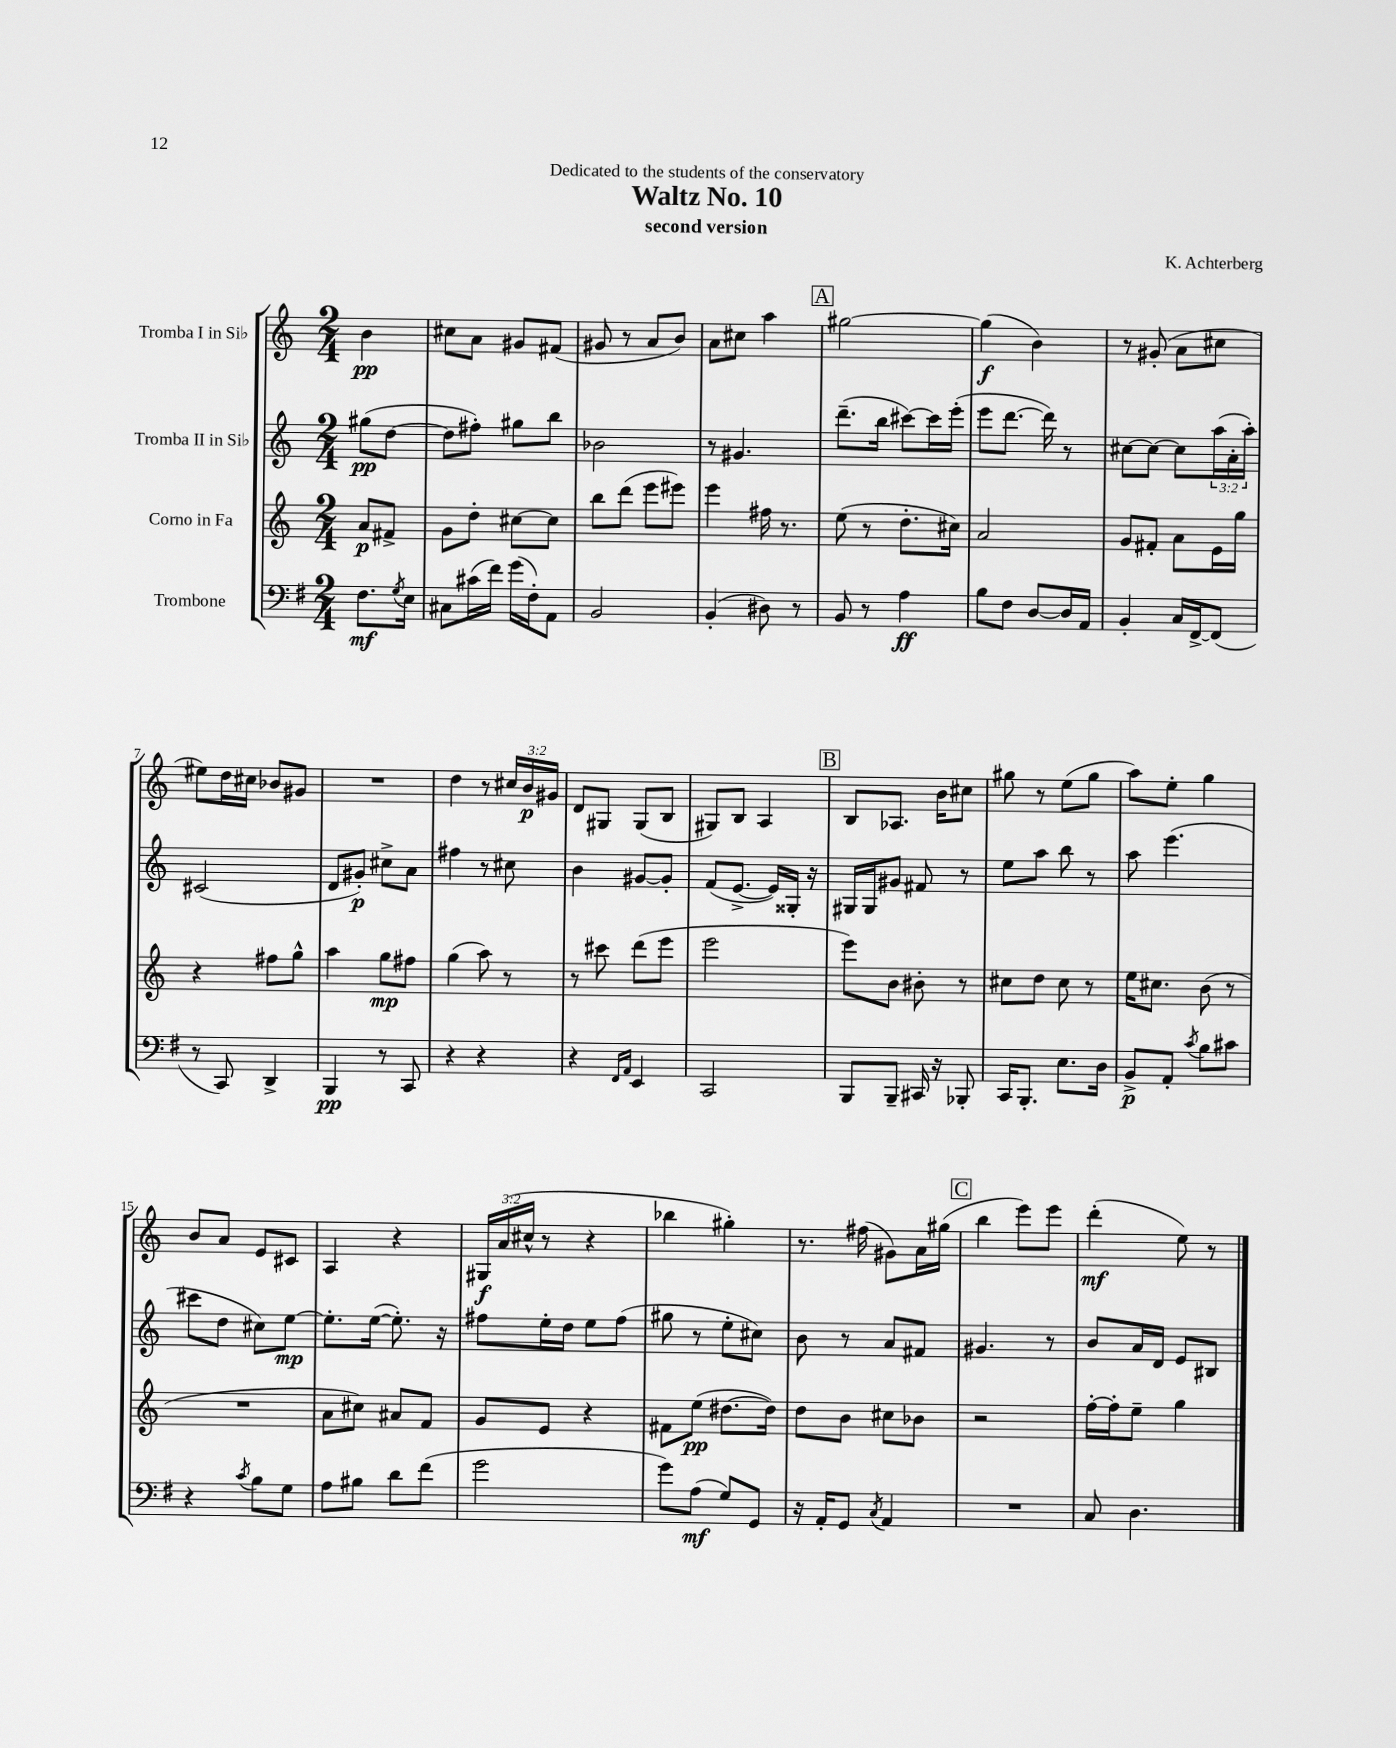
\header { title = "Waltz No. 10" composer = "K. Achterberg" subtitle = "second version" dedication = "Dedicated to the students of the conservatory" }
<<
\new StaffGroup <<
\new Staff = "s0" \with { instrumentName = "Tromba I in Sib" } {
    \clef treble \key c \major \numericTimeSignature \time 2/4 \override Staff.TupletNumber.text = #tuplet-number::calc-fraction-text \partial 4
    b'4\pp |
    cis''8 a'8 gis'8 fis'8( |
    gis'8 r8 a'8 b'8) |
    a'8 cis''8 a''4 |
    \mark \markup { \box "A" } gis''2~ |
    gis''4\f( b'4) |
    r8 gis'8-.( a'8 cis''8 |
    eis''8) d''16 cis''16 bes'8 gis'8 |
    R2 |
    d''4 r8 \tuplet 3/2 { cis''16 b'16\p gis'16 } |
    d'8 gis8 gis8( b8 |
    gis8) b8 a4 |
    \mark \markup { \box "B" } b8 aes8. b'16 cis''8 |
    gis''8 r8 e''8( gis''8 |
    a''8) e''8-. g''4 |
    b'8 a'8 e'8 cis'8 |
    a4 r4 |
    \tuplet 3/2 { gis16\f a'16( cis''16-^ } r8 r4 |
    bes''4 gis''4-.) |
    r8. fis''16( gis'8) a'16 gis''16( |
    \mark \markup { \box "C" } b''4 e'''8) e'''8 |
    d'''4-.\mf( e''8) r8 \bar "|." |
}
\new Staff = "s1" \with { instrumentName = "Tromba II in Sib" } {
    \clef treble \key c \major \numericTimeSignature \time 2/4 \override Staff.TupletNumber.text = #tuplet-number::calc-fraction-text \partial 4
    gis''8\pp( d''8~ |
    d''8 fis''8-.) gis''8 b''8 |
    bes'2 |
    r8 gis'4. |
    \mark \markup { \box "A" } d'''8.--( b''16 cis'''8~) cis'''16 e'''16-.( |
    e'''8 d'''8.~ d'''16) r8 |
    cis''8~ cis''8~ cis''8 \tuplet 3/2 { a''16( a'16-. a''16-.) } |
    cis'2( |
    d'8 gis'8-.\p) cis''8-> a'8 |
    fis''4 r8 cis''8 |
    b'4 gis'8~ gis'8-. |
    f'8( e'8.~-> e'16) gisis16-. r16 |
    \mark \markup { \box "B" } gis16 gis16 gis'8 fis'8 r8 |
    e''8 a''8 b''8 r8 |
    a''8 e'''4.( |
    cis'''8 d''8 cis''8) e''8~\mp |
    e''8.-. e''16~( e''8.-.) r16 |
    fis''8 e''16-. d''16 e''8 fis''8( |
    gis''8 r8 e''8-. cis''8) |
    b'8 r8 a'8 fis'8 |
    \mark \markup { \box "C" } gis'4. r8 |
    b'8 a'16 d'16 e'8 bis8 \bar "|." |
}
\new Staff = "s2" \with { instrumentName = "Corno in Fa" } {
    \clef treble \key c \major \numericTimeSignature \time 2/4 \partial 4
    a'8\p fis'8-> |
    g'8 d''8-. cis''8~ cis''8 |
    b''8 d'''8( e'''8 eis'''8) |
    e'''4 fis''16 r8. |
    \mark \markup { \box "A" } e''8( r8 d''8.-. cis''16) |
    a'2 |
    g'8 fis'8-. a'8 e'16 g''16 |
    r4 fis''8 g''8-^ |
    a''4 g''8\mp fis''8 |
    g''4( a''8) r8 |
    r8 cis'''8 d'''8( e'''8 |
    e'''2 |
    \mark \markup { \box "B" } e'''8) b'8 bis'8-. r8 |
    cis''8 d''8 cis''8 r8 |
    e''16 cis''8. b'8( r8 |
    R2 |
    a'8 cis''8) ais'8 f'8 |
    g'8 e'8 r4 |
    fis'8 e''8\pp( dis''8.~ dis''16) |
    d''8 b'8 cis''8 bes'8 |
    \mark \markup { \box "C" } r2 |
    f''16~-. f''16-. e''8-- g''4 \bar "|." |
}
\new Staff = "s3" \with { instrumentName = "Trombone" } {
    \clef bass \key g \major \numericTimeSignature \time 2/4 \partial 4
    fis8.\mf \acciaccatura { g8 } e16 |
    cis8 cis'16( fis'16) g'16( fis16-.) a,8 |
    b,2 |
    b,4-.( dis8) r8 |
    \mark \markup { \box "A" } b,8 r8 a4\ff |
    b8 fis8 d8~ d16 a,16 |
    b,4-. c16 fis,16~-> fis,8( |
    r8 c,8) d,4-> |
    b,,4\pp r8 c,8 |
    r4 r4 |
    r4 \grace { fis,16 a,16 } e,4 |
    c,2 |
    \mark \markup { \box "B" } b,,8 b,,8-- cis,16 r16 bes,,8-. |
    c,16 b,,8.-. e8. d16 |
    b,8->\p a,8-. \acciaccatura { c'8 } b8 cis'8 |
    r4 \acciaccatura { c'8 } b8 g8 |
    a8 bis8 d'8 fis'8( |
    g'2 |
    g'8) a8\mf( g8) g,8 |
    r16 a,16-. g,8 \acciaccatura { c8 } a,4 |
    \mark \markup { \box "C" } R2 |
    c8 d4. \bar "|." |
}
>>
>>
